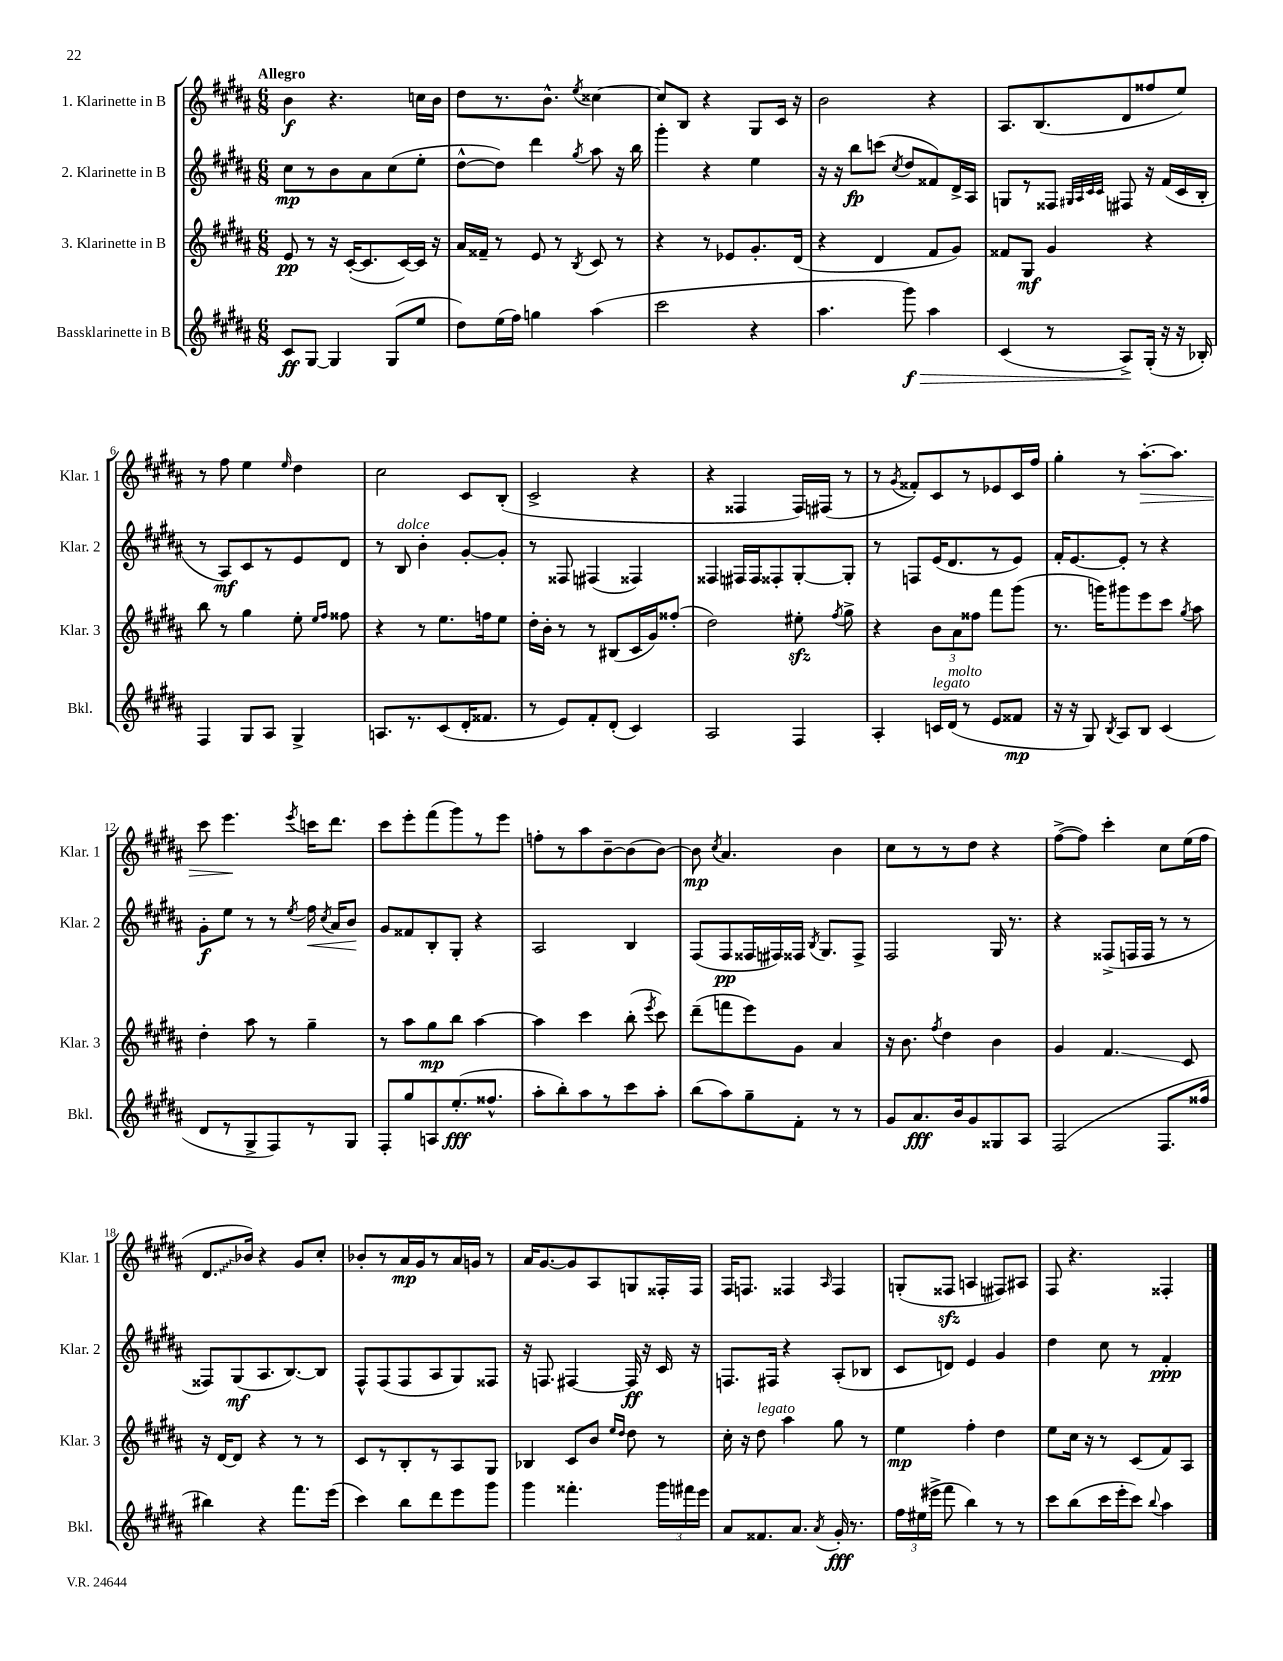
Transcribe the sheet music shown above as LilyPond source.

<<
\new StaffGroup <<
\new Staff = "s0" \with { instrumentName = "1. Klarinette in B" shortInstrumentName = "Klar. 1" } {
    \clef treble \key b \major \numericTimeSignature \time 6/8 \tempo "Allegro"
    \autoBeamOff b'4\f r4. c''16[ b'16] |
    dis''8[ r8. b'8.]-^ \acciaccatura { e''8 } cisis''4~ |
    cisis''8[ b8] r4 gis8[ cis'16] r16 |
    b'2 r4 |
    ais8.[ b8.( dis'8 fisis''8 e''8]) |
    r8 fis''8 e''4 \grace { e''16 } dis''4 |
    cis''2 cis'8[ b8]-.( |
    cis'2-> r4 |
    r4 fisis4 fisis16[) fis16]( r8 |
    r8 \acciaccatura { gis'8 } fisis'8[-.) cis'8 r8 ees'8 cis'16 fis''16] |
    gis''4-. r8 ais''8.[~-.\> ais''8.] |
    cis'''8 e'''4.\! \acciaccatura { e'''8 } c'''16[ dis'''8.] |
    cis'''8[ e'''8-. fis'''8( gis'''8) r8 e'''8] |
    f''8[-. r8 ais''8 b'8~-- b'8( b'8]~) |
    b'8\mp \acciaccatura { cis''8 } ais'4. b'4 |
    cis''8[ r8 r8 dis''8] r4 |
    fis''8[~->( fis''8]) cis'''4-. cis''8[ e''16( fis''16] |
    \once \override Glissando.style = #'zigzag dis'8.[\glissando bes'16]) r4 gis'8[ cis''8]-. |
    bes'8[-. r8 ais'16\mp gis'16 r8 ais'16 g'16] r8 |
    ais'16[ gis'8.~ gis'8 ais8 g8 fisis16-. fisis16] |
    fis16[ f8.] fisis4 \grace { ais16 } fisis4 |
    g8[-.( fisis8]\sfz a4 fis8[) ais8] |
    fis8 r4. fisis4-. \bar "|." |
}
\new Staff = "s1" \with { instrumentName = "2. Klarinette in B" shortInstrumentName = "Klar. 2" } {
    \clef treble \key b \major \numericTimeSignature \time 6/8
    \autoBeamOff cis''8[\mp r8 b'8 ais'8 cis''8( e''8]-. |
    dis''8[~-^ dis''8]) dis'''4 \acciaccatura { gis''8 } ais''8 r16 b''16 |
    gis'''4-. r4 e''4 |
    r16 r16 b''8[\fp c'''8]( \acciaccatura { cis''8 } dis''8[ fisis'8) dis'16-> ais16] |
    g8[ r8 fisis8] \grace { gis32[ ais32 cis'32 cis'32] } fis8 r16 fis'16[( cis'16 b16]-. |
    r8 ais8[\mf) cis'8 r8 e'8 dis'8] |
    r8 b8^\markup { \italic "dolce" } b'4-. gis'8[~-. gis'8]-. |
    r8 fisis8 fis4( fisis4) |
    fisis4 fis16[ fis16 fisis8-. gis8~-. gis8]-. |
    r8 f8[ e'16( dis'8. r8 e'8]) |
    fis'16[-. e'8.~ e'8]-. r8 r4 |
    gis'8[-.\f e''8] r8 r8 \acciaccatura { e''8 } fis''16\< \acciaccatura { cis''8 } ais'16[ b'8]\! |
    gis'8[ fisis'8 b8-. gis8]-. r4 |
    ais2 b4 |
    fis8[( fis8\pp fisis16 fis16) fisis16] \acciaccatura { b8 } gis8.[ fisis8]-> |
    fis2 gis16 r8. |
    r4 fisis8[->( f16 f16] r8 r8 |
    fisis8[) gis8\mf( ais8. b8.~) b8] |
    fis8[-^ fis8( fis8 ais8 gis8) fisis8] |
    r16 f8. fis4~ fis16\ff r16 cis'16 r16 |
    f8.[ fis16] r4 ais8[-.( bes8] |
    cis'8[ d'8]) e'4 gis'4 |
    dis''4 cis''8 r8 fis'4-.\ppp \bar "|." |
}
\new Staff = "s2" \with { instrumentName = "3. Klarinette in B" shortInstrumentName = "Klar. 3" } {
    \clef treble \key b \major \numericTimeSignature \time 6/8
    \autoBeamOff e'8\pp r8 r16 cis'16[~-.( cis'8. cis'16~) cis'16] r16 |
    ais'16[ fisis'16]-- r8 e'8 r8 \acciaccatura { b8 } cis'8 r8 |
    r4 r8 ees'8[ gis'8.-. dis'16]( |
    r4 dis'4 fis'8[ gis'8]) |
    fisis'8[ gis8]\mf gis'4 r4 |
    b''8 r8 gis''4 e''8-. \grace { e''16[ fis''16] } fisis''8 |
    r4 r8 e''8.[ f''16 e''8] |
    dis''16[-. b'16]-. r8 r8 bis8[( cis'16 gis'16) fisis''8]-.( |
    dis''2) eis''8-.\sfz \acciaccatura { fis''8 } gis''8-> |
    r4 \tuplet 3/2 { b'8[ ais'8 fisis''8] } fis'''8[ gis'''8]( |
    r8. g'''16[) gis'''8 e'''8 cis'''8] \acciaccatura { gis''8 } ais''8 |
    dis''4-. ais''8 r8 gis''4-- |
    r8 ais''8[ gis''8\mp b''8] ais''4~ |
    ais''4 cis'''4 b''8-.( \acciaccatura { e'''8 } cis'''8) |
    dis'''8[--( f'''8 e'''8) gis'8] ais'4 |
    r16 b'8. \acciaccatura { fis''8 } dis''4 b'4 |
    gis'4 fis'4.\glissando cis'8 |
    r16 dis'16[~ dis'8] r4 r8 r8 |
    cis'8[ r8 b8-. r8 ais8 gis8] |
    bes4 cis'8[ b'8] \grace { e''16[ dis''16] } dis''8 r8 |
    cis''16-. r16 dis''8^\markup { \italic "legato" } ais''4 gis''8 r8 |
    e''4\mp fis''4-. dis''4 |
    e''8[ cis''16] r16 r8 cis'8[( fis'8) ais8] \bar "|." |
}
\new Staff = "s3" \with { instrumentName = "Bassklarinette in B" shortInstrumentName = "Bkl." } {
    \clef treble \key b \major \numericTimeSignature \time 6/8
    \autoBeamOff cis'8[\ff gis8]~ gis4 gis8[( e''8] |
    dis''8[) e''16( fis''16]) g''4 ais''4( |
    cis'''2 r4 |
    ais''4. gis'''8\f\>) ais''4 |
    cis'4( r8 ais8[->\!) gis16]-.( r16 r16 bes16-.) |
    fis4 gis8[ ais8] gis4-> |
    a8.[ r8. cis'8( dis'16-. fisis'8.] |
    r8 e'8[) fis'8-. dis'8]-.( cis'4) |
    ais2 fis4 |
    ais4-. c'16[^\markup { \italic "legato" } dis'16]^\markup { \italic "molto" }( r8 e'8[ fisis'8]\mp |
    r16 r16 gis8) \acciaccatura { b8 } ais8[ b8] cis'4( |
    dis'8[ r8 gis8-> fis8) r8 gis8] |
    fis8[-. gis''8 a8 e''8.-.\fff( fisis''8.]-^ |
    ais''8[-. b''8-.) ais''8 r8 cis'''8 ais''8]-. |
    b''8[( ais''8) gis''8-- fis'8]-. r8 r8 |
    gis'8[ ais'8.\fff b'16 gis'8 gisis8 ais8] |
    fis2( fis8.[ fisis''16] |
    bis''4) r4 fis'''8.[ e'''16]( |
    cis'''4) b''8[ dis'''8 e'''8 gis'''8] |
    gis'''4 fisis'''4.-. \tuplet 3/2 { gis'''16[ fis'''16 e'''16] } |
    ais'8[ fisis'8. ais'8.] \acciaccatura { ais'8 } gis'16-.\fff r8. |
    \tuplet 3/2 { fis''16[ eis''16( eis'''16]-> } fis'''8 b''4) r8 r8 |
    cis'''8[ b''8( cis'''16 e'''16-. cis'''8]) \appoggiatura { b''8 } ais''4 \bar "|." |
}
>>
>>
